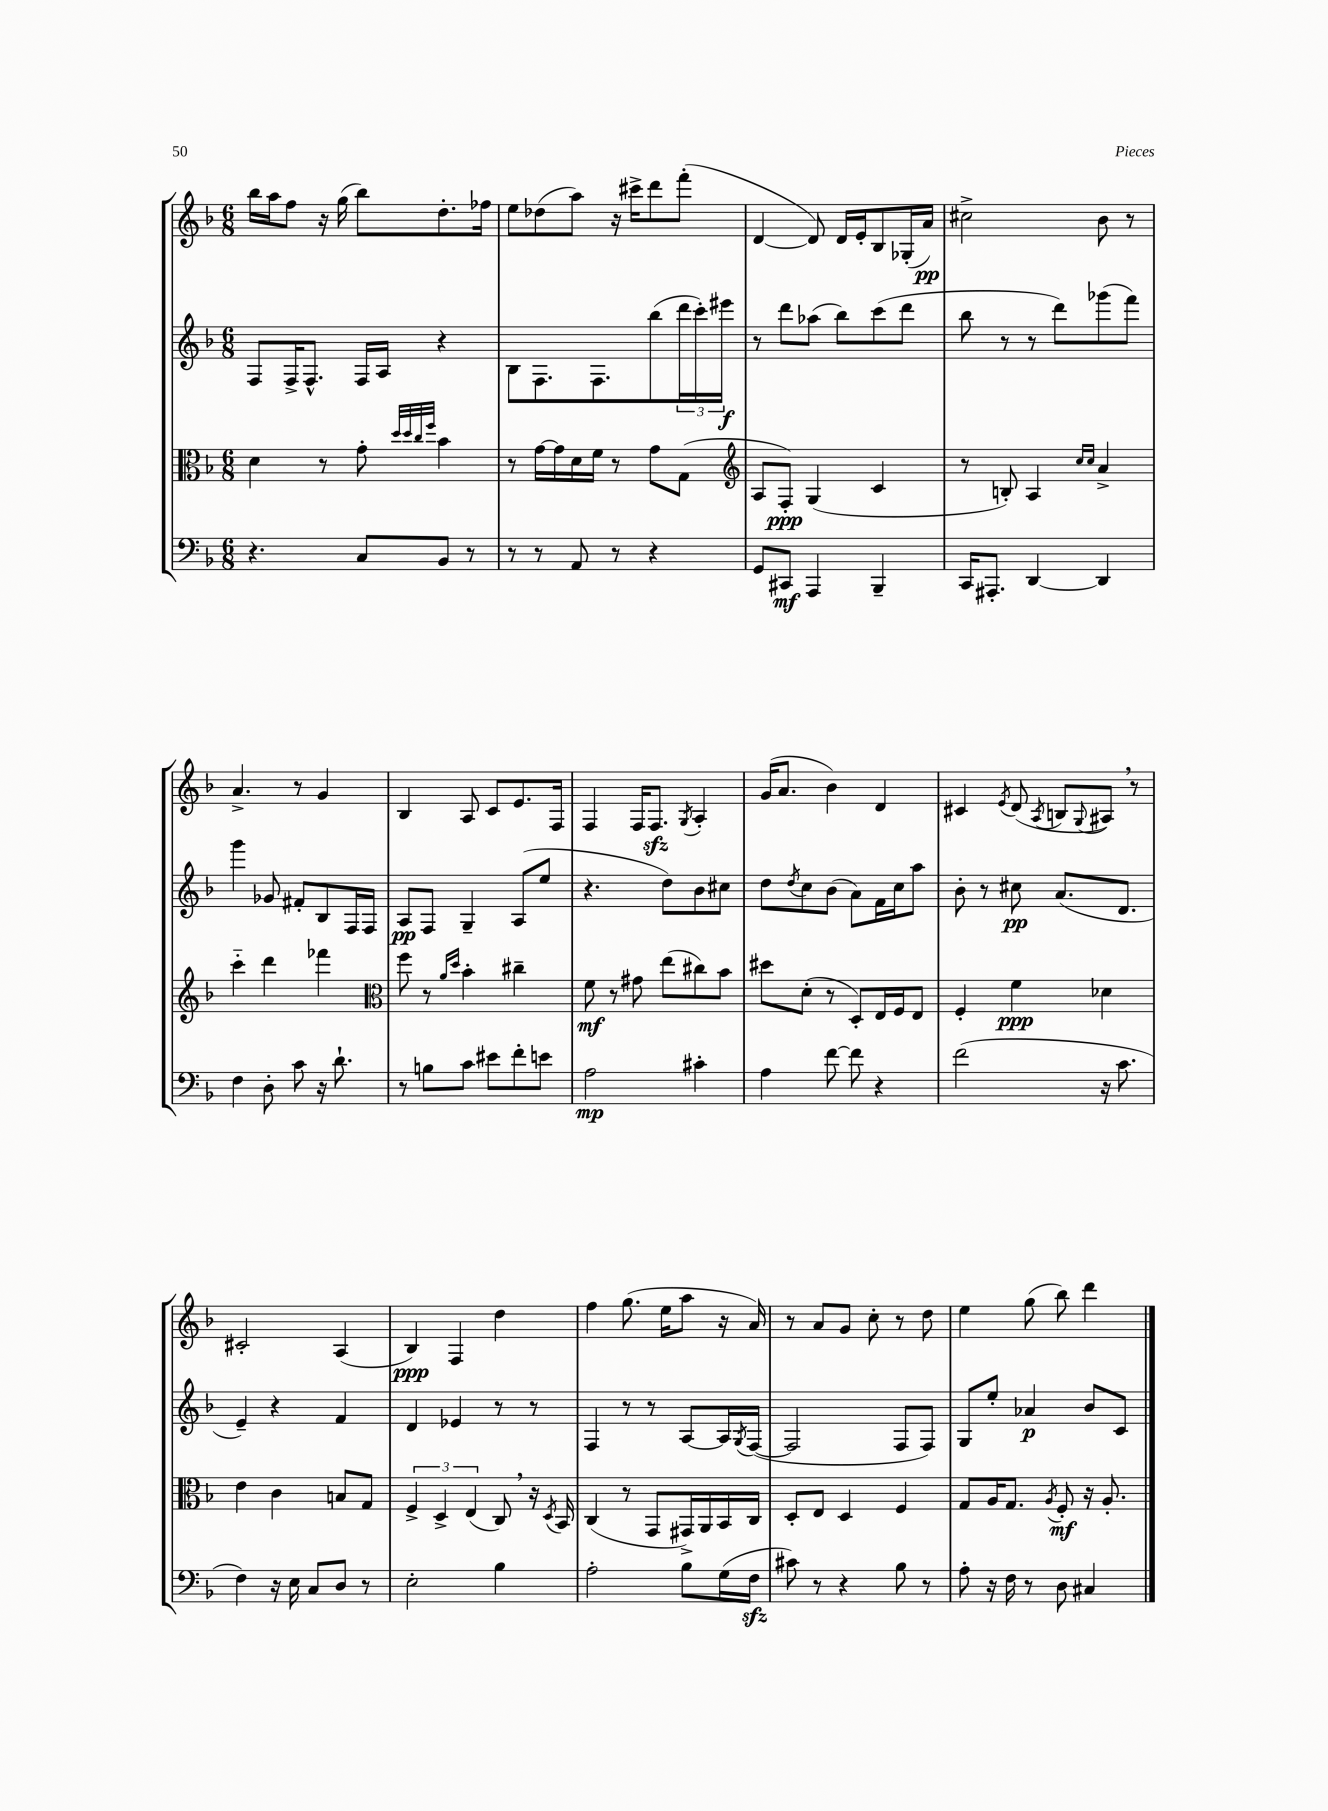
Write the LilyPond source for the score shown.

<<
\new StaffGroup <<
\new Staff = "s0" {
    \clef treble \key f \major \numericTimeSignature \time 6/8
    bes''16 a''16 f''8 r16 g''16( bes''8) d''8.-. fes''16 |
    e''8 des''8( a''8) r16 cis'''16-> d'''8 f'''8-.( |
    d'4~ d'8) d'16 e'16-. bes8 ges16-.( a'16\pp) |
    cis''2-> bes'8 r8 |
    a'4.-> r8 g'4 |
    bes4 a8 c'8 e'8. f16 |
    f4 f16 f8.\sfz \acciaccatura { g8 } a4-. |
    g'16( a'8. bes'4) d'4 |
    cis'4 \acciaccatura { e'8 } d'8( \acciaccatura { a8 } b8 \appoggiatura { g8 } ais8) \breathe r8 |
    cis'2-. a4( |
    bes4\ppp) f4 d''4 |
    f''4 g''8.( e''16 a''8 r16 a'16) |
    r8 a'8 g'8 c''8-. r8 d''8 |
    e''4 g''8( bes''8) d'''4 \bar "|." |
}
\new Staff = "s1" {
    \clef treble \key f \major \numericTimeSignature \time 6/8
    f8 f16-> f8.-^ f16 a16 r4 |
    bes8 f8. f8. bes''8( \tuplet 3/2 { d'''16 c'''16-.) eis'''16\f } |
    r8 d'''8 aes''8( bes''8) c'''8( d'''8 |
    bes''8 r8 r8 d'''8) ges'''8( f'''8) |
    g'''4 ges'8 fis'8-. bes8 f16 f16 |
    a8\pp f8 g4-- a8( e''8 |
    r4. d''8) bes'8 cis''8 |
    d''8 \acciaccatura { d''8 } c''8 bes'8( a'8) f'16 c''16 a''8 |
    bes'8-. r8 cis''8\pp a'8.( d'8. |
    e'4--) r4 f'4 |
    d'4 ees'4 r8 r8 |
    f4 r8 r8 a8~ a16 \acciaccatura { g8 } f16~( |
    f2 f8 f8) |
    g8 e''8-. aes'4\p bes'8 c'8 \bar "|." |
}
\new Staff = "s2" {
    \clef alto \key f \major \numericTimeSignature \time 6/8
    d'4 r8 g'8-. \grace { d''32 d''32 c''32 f''32 } bes'4 |
    r8 g'16~ g'16 d'16 f'16 r8 g'8 g8( |
    \clef treble a8 f8-.\ppp) g4( c'4 |
    r8 b8-.) a4 \grace { c''16 c''16 } a'4-> |
    c'''4-_ d'''4 fes'''4 |
    \clef alto f''8 r8 \grace { a'16 d''16 } bes'4-. cis''4-- |
    f'8\mf r8 gis'8 e''8( cis''8) bes'8 |
    dis''8 d'8-.( r8 d8-.) e16 f16 e8 |
    f4-. f'4\ppp des'4 |
    e'4 c'4 b8 g8 |
    \tuplet 3/2 { f4-> d4-> e4( } c8) \breathe r16 \acciaccatura { d8 } bes,16 |
    c4( r8 g,8 gis,16->) a,16 bes,16 c16 |
    d8-. e8 d4 f4 |
    g8 a16 g8. \acciaccatura { a8 } f8-.\mf r16 a8.-. \bar "|." |
}
\new Staff = "s3" {
    \clef bass \key f \major \numericTimeSignature \time 6/8
    r4. c8 bes,8 r8 |
    r8 r8 a,8 r8 r4 |
    g,8 cis,8\mf a,,4 bes,,4-- |
    c,16 ais,,8.-. d,4~ d,4 |
    f4 d8-. c'8 r16 d'8.-! |
    r8 b8 c'8 eis'8 f'8-. e'8 |
    a2\mp cis'4-. |
    a4 f'8~ f'8 r4 |
    f'2( r16 c'8. |
    f4) r16 e16 c8 d8 r8 |
    e2-. bes4 |
    a2-. bes8 g16( f16\sfz |
    cis'8) r8 r4 bes8 r8 |
    a8-. r16 f16 r8 d8 cis4 \bar "|." |
}
>>
>>
\layout { \context { \Score \remove "Bar_number_engraver" } }
